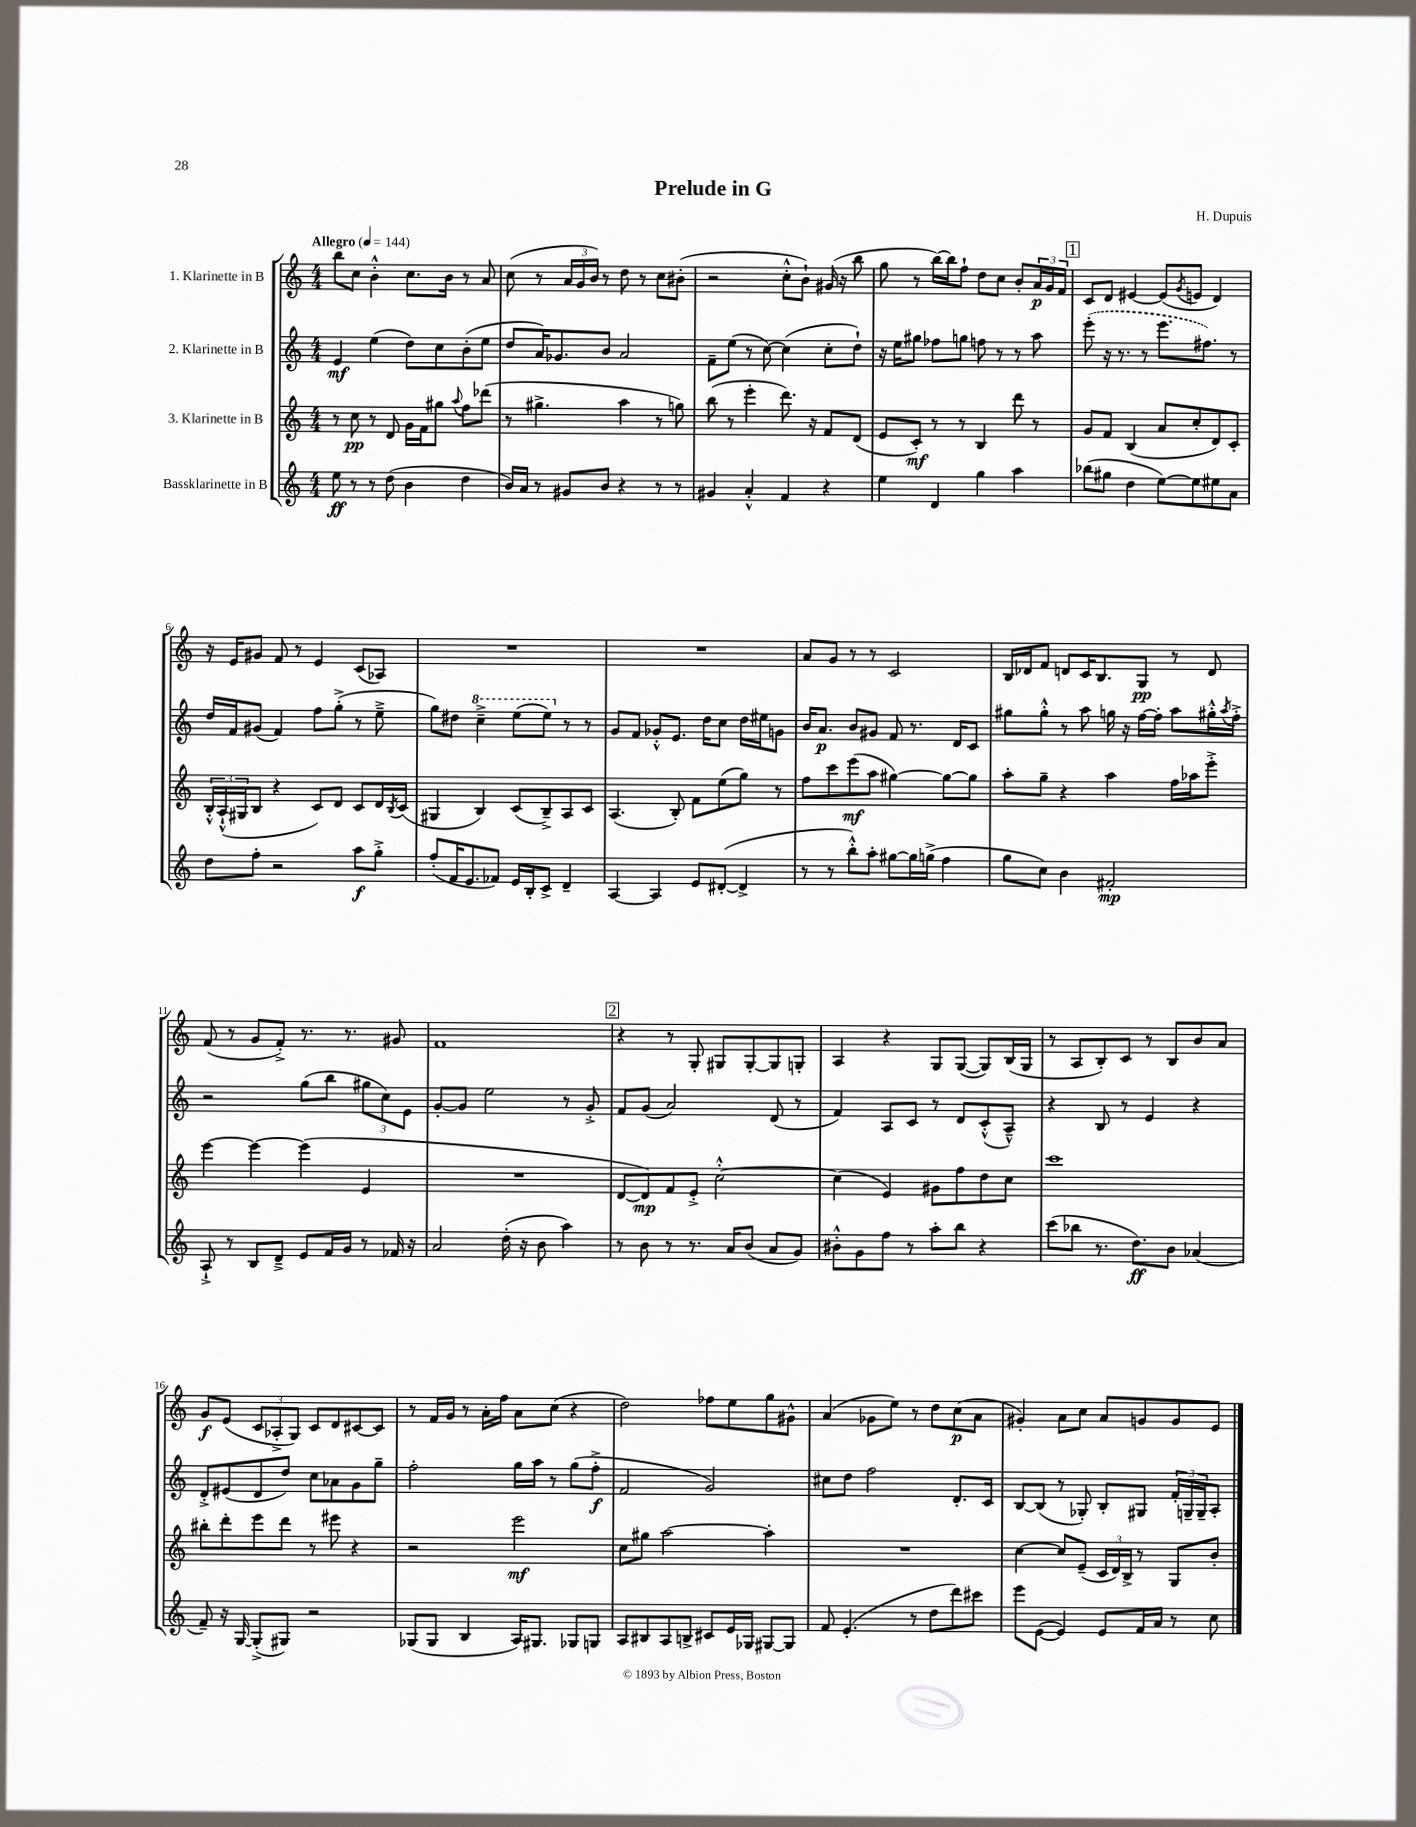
\header { title = "Prelude in G" composer = "H. Dupuis" }
<<
\new StaffGroup <<
\new Staff = "s0" \with { instrumentName = "1. Klarinette in B" } {
    \clef treble \key c \major \numericTimeSignature \time 4/4 \tempo "Allegro" 4 = 144
    b''8 c''8 b'4-.-^ c''8. b'16 r8 a'8 |
    c''8( r8 \tuplet 3/2 { a'16 g'16 b'16) } r8 d''8 r8 c''8 bis'8-.( |
    r2 c''8-.-^ b'8-!) gis'16( r16 b''8 |
    g''8 r8 b''16~) b''16 f''8-! d''8 c''8 b'8-. \tuplet 3/2 { a'16\p g'16 f'16 } |
    \mark \markup { \box "1" } c'8 d'8 eis'4~ eis'8( \acciaccatura { g'8 } e'8 d'4) |
    r16 e'16 gis'8 f'8 r8 e'4 c'8( aes8) |
    R1 |
    R1 |
    a'8 g'8 r8 r8 c'2 |
    b16 des'16 f'8 d'8 c'16 b8. g8\pp r8 d'8 |
    f'8( r8 g'8 f'8-.->) r8. r8. gis'8 |
    f'1 |
    \mark \markup { \box "2" } r4 r8 g8-. gis8 gis8~-. gis8 g8-. |
    a4 r4 g8 g8~( g8) b16( g16 |
    r8 a8 b8-.) c'8 r8 b8 b'8 a'8 |
    g'8\f e'8( \tuplet 3/2 { c'8 aes8-.-> g8) } c'8 d'8 cis'8~ cis'8 |
    r8 f'16 g'16 r8 a'16-. f''16 a'8 c''8( r4 |
    d''2) fes''8 e''8 g''8 gis'8-^ |
    a'4( ges'8 e''8) r8 d''8 c''8\p( a'8 |
    gis'4-.) a'8 c''8 a'8 g'8 g'8 e'8 \bar "|." |
}
\new Staff = "s1" \with { instrumentName = "2. Klarinette in B" } {
    \clef treble \key c \major \numericTimeSignature \time 4/4
    e'4\mf e''4( d''8) c''8 b'8-.( e''8 |
    d''8 a'16) ges'8. b'8 a'2 |
    f'8-- e''8( r8 c''8~) c''4( c''8-. d''8-!) |
    r16 e''16 gis''8 fes''8 g''8 f''8 r8 r8 a''8 |
    \mark \markup { \box "1" } \once \slurDashed e'''8-.( r16 r8. r8 e'''8. fis''8.) r8 |
    d''16 f'16 gis'8( f'4) f''8 g''8-.->( r8 e''8---> |
    g''8) dis''8 \ottava #1 c'''4---> e'''8( e'''8) \ottava #0 r8 r8 |
    g'8 f'8 ges'8-.-^ e'8. d''16 c''8 d''16 eis''16 g'8 |
    b'16 a'8.\p b'8 gis'8 f'8 r8. d'16 c'8 |
    gis''8 gis''8-.-^ r8 a''8 g''16 r16 f''16~ f''16-. a''8 gis''16-.-^ \acciaccatura { a''8 } f''16-.-> |
    r2 g''8( b''8 \tuplet 3/2 { gis''8 c''8) e'8 } |
    g'8~-. g'8 e''2 r8 g'8-.-> |
    \mark \markup { \box "2" } f'8 g'8( a'2) d'8( r8 |
    f'4) a8 c'8 r8 d'8 c'8-.-^( a8---^) |
    r4 b8 r8 e'4 r4 |
    d'8-.-> eis'8( d'8 d''8) c''8 aes'8 g'8 g''8-- |
    f''2-. g''16 a''16 r8 g''8( f''8-.->\f |
    f'2 g'2) |
    cis''8 d''8 f''2 d'8.-. c'16 |
    b8~ b8( r8 ges8-.) b8-. gis8 \tuplet 3/2 { f'16-. g16-- g16-- } a8-. \bar "|." |
}
\new Staff = "s2" \with { instrumentName = "3. Klarinette in B" } {
    \clef treble \key c \major \numericTimeSignature \time 4/4
    r8 c''8\pp r8 d'8 g'16 f'16 gis''8 \appoggiatura { a''8 } f''8 des'''8( |
    r8 gis''4.-> a''4 r8 g''8) |
    b''8( r8 e'''4-. d'''8.) r16 f'8 d'8( |
    e'8 c'8-.\mf) r8 r8 b4 d'''8 r8 |
    \mark \markup { \box "1" } g'8 f'8 b4( a'8 c''8-. d'8) c'8-. |
    \tuplet 3/2 { b16-.-^ a16-!-^( gis16 } b8 r4 c'8) d'8 c'8 d'16 \acciaccatura { b8 } c'16( |
    gis4 b4) c'8( b8--->) a8 c'8 |
    a4.( b8-.) f'8 e''8( g''8) r8 |
    f''8 c'''8 e'''8\mf( a''8 gis''4~) gis''8~ gis''8 |
    a''8-. g''8-- r4 a''4 f''16 aes''16 e'''8-.-> |
    e'''4~ e'''4~ e'''4( e'4 |
    R1 |
    \mark \markup { \box "2" } d'8~ d'8\mp) f'8 e'8-.-> c''2~-.-^ |
    c''4( e'4) gis'8 f''8 d''8 c''8 |
    c'''1 |
    bis''8-. d'''8-. e'''8 d'''8 r8 eis'''8 r4 |
    r2 e'''2\mf |
    c''8 gis''8 a''2~ a''4-. |
    R1 |
    c''4~ c''8 e'8--( \tuplet 3/2 { c'16 d'16) b16-> } r8 g8 b'8-. \bar "|." |
}
\new Staff = "s3" \with { instrumentName = "Bassklarinette in B" } {
    \clef treble \key c \major \numericTimeSignature \time 4/4
    e''8\ff r8 r8 d''8( b'4 d''4 |
    b'16) a'16 r8 gis'8 b'8 r4 r8 r8 |
    gis'4 a'4-.-^ f'4 r4 |
    e''4 d'4 g''4 a''4 |
    \mark \markup { \box "1" } bes''8( gis''8 d''4 e''8~) e''8 eis''8 a'8 |
    d''8 f''8-. r2 a''8\f g''8-.-> |
    f''8-.( f'16 e'8. fes'8) e'16 b16-. c'8-> d'4-- |
    a4~ a4 e'8 dis'8~-.( dis'4-> |
    r8 r8 b''8-.-^) a''8-. gis''8~ gis''16 g''16->( f''4 |
    g''8 c''8) b'4 fis'2-.\mp |
    a8-!-> r8 b8 d'8---> e'8 f'16 g'16 r8 fes'16 r16 |
    a'2 d''16-.( r16 b'8 a''4) |
    \mark \markup { \box "2" } r8 b'8 r8 r8. a'16 b'8( a'8 g'8) |
    bis'8-.-^ g'8 f''8 r8 a''8-. b''8 r4 |
    c'''8( bes''8 r8. d''8.\ff) b'8 aes'4( |
    f'8--) r16 g16~ g8-.->( gis8) r2 |
    ges8( ges8 b4 a16) gis8. ges8 g8 |
    a8 bis8 a8 b8-> cis'8 e'16 ges16 gis8~ gis8 |
    f'8 e'4.-.( r8 d''8 d'''8) cis'''8 |
    e'''8 e'8~( e'4) e'8 f'16 a'16 r8 c''8 \bar "|." |
}
>>
>>
